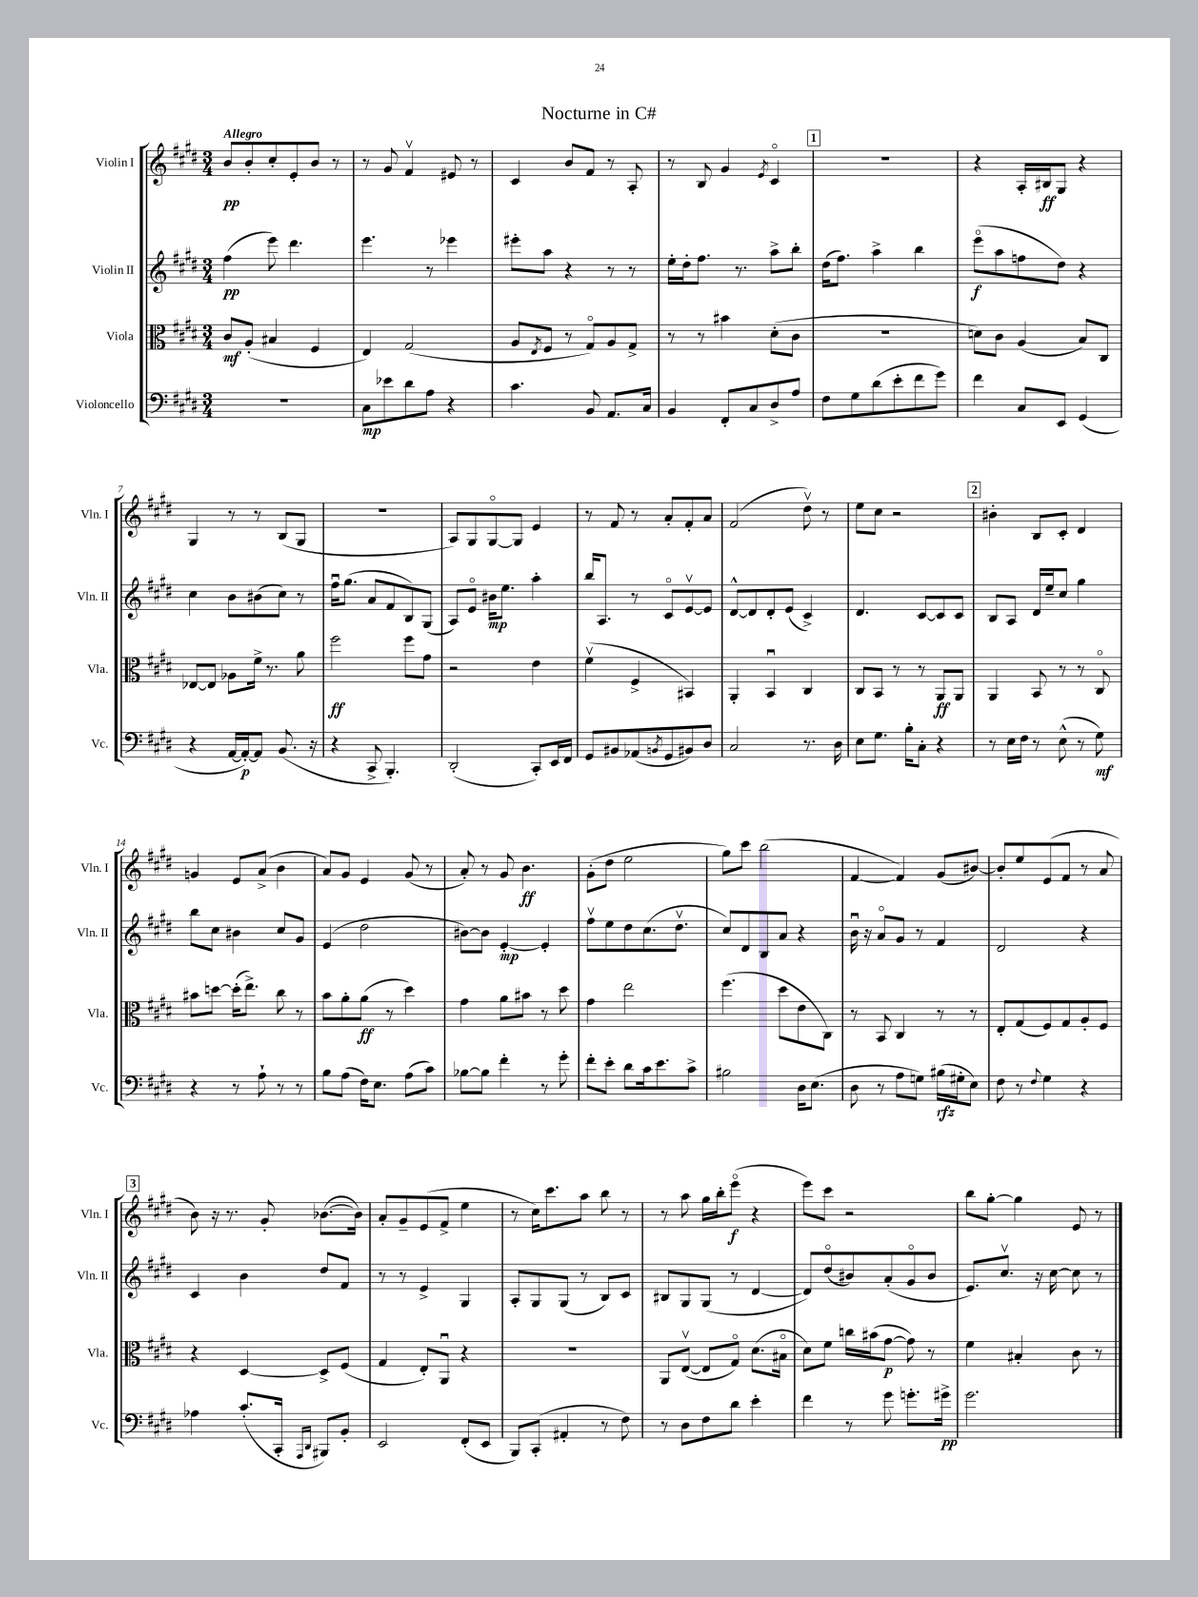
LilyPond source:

\header { title = "Nocturne in C#" }
<<
\new StaffGroup <<
\new Staff = "s0" \with { instrumentName = "Violin I" shortInstrumentName = "Vln. I" } {
    \clef treble \key e \major \numericTimeSignature \time 3/4 \tempo "Allegro"
    b'8\pp b'8-. cis''8-. e'8-. b'8 r8 |
    r8 gis'8 fis'4\upbow eis'8 r8 |
    cis'4 b'8 fis'8 r8 a8-. |
    r8 b8 gis'4 \acciaccatura { e'8 } cis'4\flageolet |
    \mark \markup { \box "1" } R2. |
    r4 a16-. bis16\ff gis8 r4 |
    gis4 r8 r8 b8( gis8 |
    R2. |
    a8) gis8 gis8~\flageolet gis8 e'4 |
    r8 fis'8 r8 a'8-. fis'8-. a'8 |
    fis'2( dis''8\upbow) r8 |
    e''8 cis''8 r2 |
    \mark \markup { \box "2" } bis'4-. b8 cis'8-. dis'4 |
    g'4 e'8 a'8->( b'4 |
    a'8) gis'8 e'4 gis'8( r8 |
    a'8-.) r8 gis'8 b'4.\ff |
    gis'8-.( dis''8 e''2 |
    gis''8) cis'''8 b''2( |
    fis'4~ fis'4) gis'8( bis'8~) |
    bis'8-. e''8 e'8( fis'8 r8 a'8 |
    \mark \markup { \box "3" } b'8) r16 r8. gis'8-. bes'8.~( bes'16) |
    a'8-. gis'8-- e'8( fis'8-> e''4 |
    r8 cis''16) cis'''8. a''8 b''8 r8 |
    r8 a''8 gis''16 b''16-. e'''8\flageolet\f( r4 |
    e'''8) cis'''8 r2 |
    b''8 gis''8~-. gis''4 e'8 r8 \bar "|." |
}
\new Staff = "s1" \with { instrumentName = "Violin II" shortInstrumentName = "Vln. II" } {
    \clef treble \key e \major \numericTimeSignature \time 3/4
    fis''4\pp( e'''8) dis'''4. |
    e'''4. r8 ees'''4 |
    eis'''8-. a''8 r4 r8 r8 |
    e''16-. dis''16-. fis''8. r8. a''8-> b''8-. |
    \mark \markup { \box "1" } dis''16( fis''8.) a''4-> b''4 |
    e'''8\flageolet\f( a''8 f''8 dis''8) r4 |
    cis''4 b'8 bis'8( cis''8) r8 |
    fis''16\downbow gis''8.( a'8 fis'8 b8) gis8( |
    a8) e'8\flageolet bis'16\mp e''8. a''4-. |
    b''16 a8. r8 cis'8\flageolet e'8~\upbow e'8 |
    dis'8~-^ dis'8 dis'8-. e'8( cis'4->) |
    dis'4. cis'8~ cis'8 cis'8 |
    \mark \markup { \box "2" } b8 a8 dis'16 e''16-- cis''8 gis''4 |
    b''8 cis''8 bis'4 cis''8 gis'8 |
    e'4( dis''2 |
    bis'8~) bis'8 e'4~-.\mp e'4-. |
    fis''8\upbow e''8 dis''8 cis''8.( dis''8.\upbow |
    cis''8) dis'8 b8 a'8 r4 |
    b'16\downbow r16 a'8\flageolet gis'8 r8 fis'4 |
    dis'2 r4 |
    \mark \markup { \box "3" } cis'4 b'4 dis''8 fis'8 |
    r8 r8 e'4-> gis4 |
    a8-. gis8 gis8( r8 b8) cis'8 |
    bis8 gis8 gis8( r8 dis'4~ |
    dis'8) dis''8\flageolet( bis'8) a'8-.( gis'8\flageolet bis'8 |
    e'8.) cis''8.\upbow r16 cis''16~ cis''8 r8 \bar "|." |
}
\new Staff = "s2" \with { instrumentName = "Viola" shortInstrumentName = "Vla." } {
    \clef alto \key e \major \numericTimeSignature \time 3/4
    cis'8\mf a8-.( bis4 fis4 |
    e4) gis2( |
    a8 \acciaccatura { e8 } fis8 r8 gis8\flageolet) a8 gis8-> |
    r8 r8 bis'4 dis'8-.( cis'8 |
    \mark \markup { \box "1" } R2. |
    d'8) cis'8 a4( b8) cis8 |
    ees8~ ees8 aes8 fis'16-> r8. a'8 |
    fis''2\ff fis''8 gis'8 |
    r2 e'4 |
    fis'4\upbow( fis4-> bis,4) |
    a,4-. b,4\downbow cis4 |
    cis8 b,8 r8 r8 a,8\ff a,8 |
    \mark \markup { \box "2" } a,4 b,8 r8 r8 cis8\flageolet |
    bis'8 d''8~ d''16-.( e''8.->) cis''8 r8 |
    b'8 a'8-. a'8\ff( r8 dis''4) |
    gis'4 a'8 bis'8 r8 dis''8 |
    gis'4 e''2 |
    fis''4.( dis''8 e'8 cis8) |
    r8 b,8 cis4 r8 r8 |
    e8-. gis8( fis8) gis8 a8-. fis8 |
    \mark \markup { \box "3" } r4 dis4~ dis8-> fis8( |
    gis4 e8-.) a,8\downbow r4 |
    R2. |
    a,8 e8~\upbow( e8 gis8\flageolet) dis'8.( bis16\flageolet |
    dis'8) fis'8 c''16 bis'16( gis'8~\p gis'8) r8 |
    fis'4 bis4-. cis'8 r8 \bar "|." |
}
\new Staff = "s3" \with { instrumentName = "Violoncello" shortInstrumentName = "Vc." } {
    \clef bass \key e \major \numericTimeSignature \time 3/4
    R2. |
    cis8\mp ees'8 dis'8 a8 r4 |
    cis'4. b,8 a,8. cis16 |
    b,4 fis,8-. cis8 dis8-> a8 |
    \mark \markup { \box "1" } fis8 gis8 dis'8( e'8-. fis'8 gis'8) |
    fis'4 cis8 e,8 gis,4( |
    r4 a,16~ a,16~-.\p) a,8 b,8.( r16 |
    r4 cis,8-> b,,4.-.) |
    dis,2-.( cis,8-.) e,16 fis,16 |
    gis,8 bis,8 aes,8( \acciaccatura { b,8 } gis,8 bis,8) dis8 |
    cis2 r8. dis16 |
    e8 gis8. b16-. cis8-. r4 |
    \mark \markup { \box "2" } r8 e16 fis16 r8 e8-^( r8 gis8\mf) |
    r4 r8 a8-! r8 r8 |
    b8 a8( fis16) e8. a8( cis'8) |
    bes8~ bes8 fis'4-. r8 gis'8-. |
    fis'8-. e'8-. dis'8 cis'16 e'8. cis'8-> |
    bis2 dis16 e8.( |
    dis8 r8 a8 g8) bis16\rfz( gis16-. e8) |
    fis8 r8 \appoggiatura { fis8 } gis4 r4 |
    \mark \markup { \box "3" } aes4 cis'8.-.( cis,16-. \grace { a,,16 dis,16 } bis,,8) b,8-. |
    e,2 fis,8-.( e,8 |
    b,,8) cis,8-.( ais,4-. r8 fis8) |
    r8 dis8 fis8 dis'8 e'4-. |
    fis'4 r8 gis'8 g'8.-. gis'16->\pp |
    gis'2. \bar "|." |
}
>>
>>
